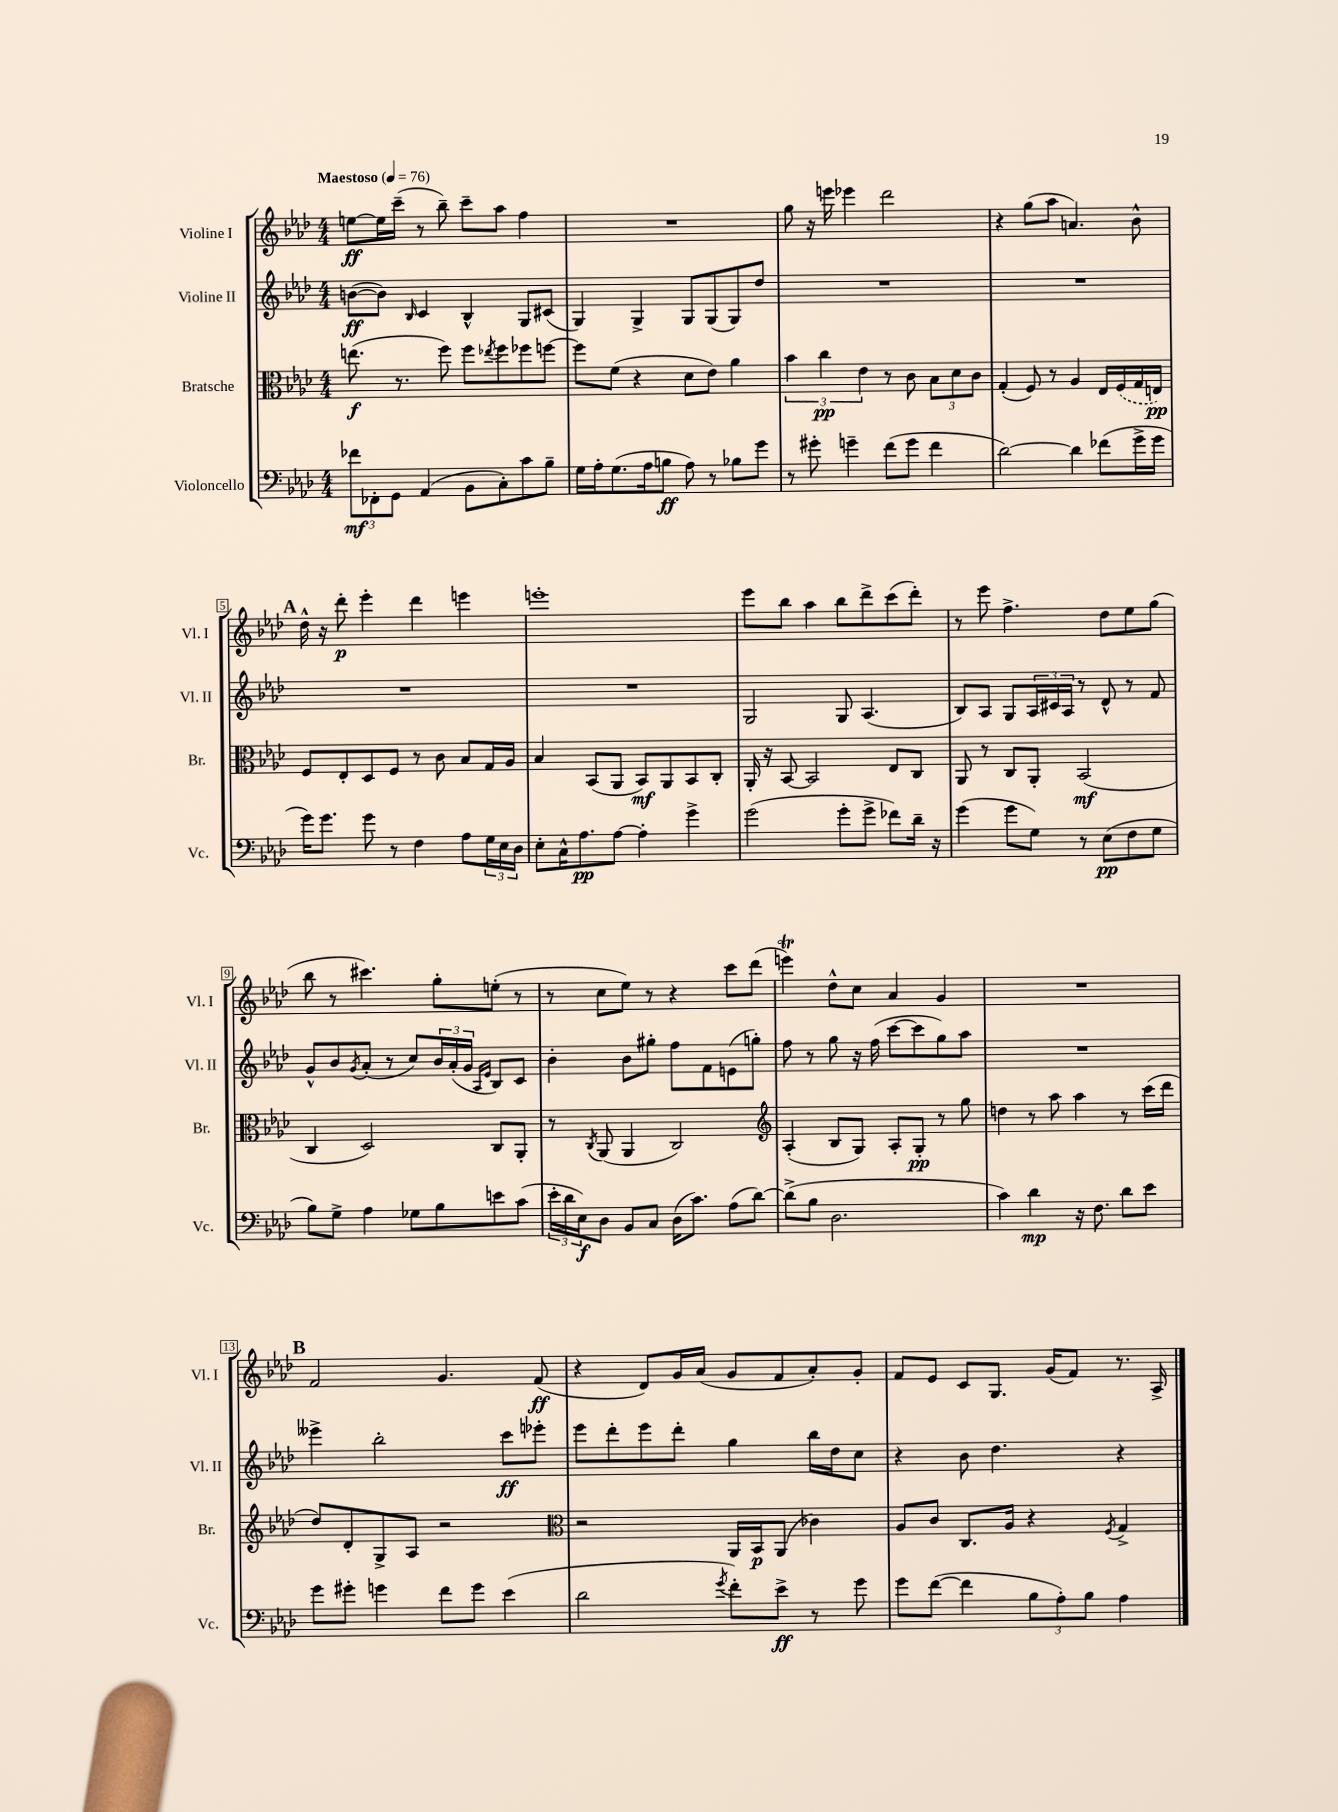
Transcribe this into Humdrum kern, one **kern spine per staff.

**kern	**dynam	**kern	**dynam	**kern	**dynam	**kern	**dynam
*part4	*part4	*part3	*part3	*part2	*part2	*part1	*part1
*staff4	*staff4	*staff3	*staff3	*staff2	*staff2	*staff1	*staff1
*I"Violoncello	*	*I"Bratsche	*	*I"Violine II	*	*I"Violine I	*
*I'Vc.	*	*I'Br.	*	*I'Vl. II	*	*I'Vl. I	*
*clefF4	*	*clefC3	*	*clefG2	*	*clefG2	*
*k[b-e-a-d-]	*	*k[b-e-a-d-]	*	*k[b-e-a-d-]	*	*k[b-e-a-d-]	*
*M4/4	*	*M4/4	*	*M4/4	*	*M4/4	*
*MM76	*	*MM76	*	*MM76	*	*MM76	*
=1	=1	=1	=1	=1	=1	=1	=1
!	!	!	!	!	!	!LO:TX:a:B:t=Maestoso	!
12f-X\L	mf	(8.een\	f	([8bn\L	ff	[8een\L	ff
12FF-X'\	.	.	.	.	.	.	.
.	.	.	.	8b\J])	.	16ee\L]	.
12GG\J	.	.	.	.	.	.	.
.	.	8.r	.	.	.	(16ccc~\JJ	.
.	.	.	.	16qqB-/	.	.	.
(4AA-/	.	.	.	4c/	.	8r	.
.	.	8ff\)	.	.	.	8bb-~\)	.
8BB-\L	.	8ff\L	.	4B-^^/	.	8ccc~\L	.
.	.	8qee-X/	.	.	.	.	.
8C'\)	.	8ff\	.	.	.	8aa-\J	.
8c\	.	8ff-X\	.	8G/L	.	4ff\	.
8B-~\J	.	[8ffn\J	.	(8c#X/J	.	.	.
=2	=2	=2	=2	=2	=2	=2	=2
16G\LL	.	8ff\L]	.	4G/)	.	1r	.
16A-'\J	.	.	.	.	.	.	.
(8.G\	.	(8f\J	.	.	.	.	.
.	.	4r	.	4G^/	.	.	.
16A-\k	.	.	.	.	.	.	.
8Bn\J	ff	.	.	.	.	.	.
8A-\)	.	8d-\L	.	8G/L	.	.	.
8r	.	8e-\J)	.	(8G/	.	.	.
8B-X\L	.	4a-\	.	8G/)	.	.	.
8g\J	.	.	.	8dd-/J	.	.	.
=3	=3	=3	=3	=3	=3	=3	=3
8r	.	6b-\	.	1r	.	8gg\	.
8g#X'\	.	.	.	.	.	16r	.
.	.	6cc\	pp	.	.	.	.
.	.	.	.	.	.	16eeen\	.
4gn~\	.	.	.	.	.	4eee-X\	.
.	.	6e-\	.	.	.	.	.
(8f\L	.	8r	.	.	.	2ddd-\	.
8g\J	.	8c\	.	.	.	.	.
4f\	.	12B-\L	.	.	.	.	.
.	.	12d-\	.	.	.	.	.
.	.	12c\J	.	.	.	.	.
=4	=4	=4	=4	=4	=4	=4	=4
[2d-\)	.	(4G'/	.	1r	.	4r	.
.	.	8F/)	.	.	.	(8gg\L	.
.	.	8r	.	.	.	8aa-\J	.
4d-\]	.	4A-/	.	.	.	4.an/)	.
(8f-X\L	.	16E-/LL	.	.	.	.	.
.	.	(16F/	.	.	.	.	.
16g^\L	.	16G/	.	.	.	8b-^^\	.
16g\JJ	.	16En/JJ)	pp	.	.	.	.
!!LO:LB:g=z
!!LO:REH:place=s1:t=A
=5	=5	=5	=5	=5	=5	=5	=5
16g\KL)	.	8F/L	.	1r	.	16dd-^^\	.
8.g\J	.	.	.	.	.	16r	.
.	.	8E-'/	.	.	.	8ddd-'\	p
8g\	.	8D-/	.	.	.	4eee-'\	.
8r	.	8F/J	.	.	.	.	.
4F\	.	8r	.	.	.	4ddd-\	.
.	.	8c\	.	.	.	.	.
8A-\L	.	8B-/L	.	.	.	4eeen\	.
24G\L	.	16G/L	.	.	.	.	.
24E-\	.	.	.	.	.	.	.
.	.	16A-/JJ	.	.	.	.	.
24D-\JJ	.	.	.	.	.	.	.
=6	=6	=6	=6	=6	=6	=6	=6
8E-'\L	.	4B-/	.	1r	.	1eeen'	.
16C^^\K	.	.	.	.	.	.	.
8.A-\	pp	.	.	.	.	.	.
.	.	(8BB-/L	.	.	.	.	.
[8A-\J	.	8AA-/J	.	.	.	.	.
4A-'\]	.	8BB-/L)	mf	.	.	.	.
.	.	8AA-/	.	.	.	.	.
4g^\	.	8BB-/	.	.	.	.	.
.	.	8C'/J	.	.	.	.	.
=7	=7	=7	=7	=7	=7	=7	=7
(2g\	.	16AA-'/	.	2G/	.	8eee-\L	.
.	.	16r	.	.	.	.	.
.	.	[8BB-/	.	.	.	8bb-\J	.
.	.	2BB-/]	.	.	.	4aa-\	.
8g'\L	.	.	.	8G/	.	8bb-\L	.
8g^\J	.	.	.	(4.A-/	.	8ddd-^\	.
8f-X\L)	.	8E-/L	.	.	.	(8ccc\	.
16d-~\Jk	.	8C/J	.	.	.	8ddd-'\J)	.
16r	.	.	.	.	.	.	.
=8	=8	=8	=8	=8	=8	=8	=8
(4g\	.	8AA-/	.	8B-/L)	.	8r	.
.	.	8r	.	8A-/J	.	8eee-\	.
8g\L	.	8C/L	.	8G/L	.	4.ff^\	.
8G\J)	.	8AA-'/J	.	24A-/L	.	.	.
.	.	.	.	24c#X/	.	.	.
.	.	.	.	24A-/JJ	.	.	.
8r	.	(2BB-/	mf	8r	.	.	.
(8E-\L	pp	.	.	8d-^^/	.	8dd-\L	.
8F\	.	.	.	8r	.	8ee-\	.
8G\J	.	.	.	8f/	.	(8gg\J	.
!!LO:LB:g=z
=9	=9	=9	=9	=9	=9	=9	=9
8B-\L)	.	4C/	.	8g^^/L	.	8bb-\	.
8G^\J	.	.	.	8b-/	.	8r	.
.	.	.	.	8qg/	.	.	.
4A-\	.	2D-/)	.	(8a-'/J	.	4.ccc#X\)	.
.	.	.	.	8r	.	.	.
8G-X\L	.	.	.	8cc/L)	.	.	.
8B-\	.	.	.	24b-/L	.	8gg'\L	.
.	.	.	.	(24a-'/	.	.	.
.	.	.	.	24g/JJ	.	.	.
.	.	.	.	16qqA-/LL	.	.	.
.	.	.	.	16qqe-/JJ	.	.	.
8en\	.	8C/L	.	8B-/L)	.	(8een'\J	.
(8c\J	.	8AA-'/J	.	8c/J	.	8r	.
=10	=10	=10	=10	=10	=10	=10	=10
24e-'\LL	.	8r	.	4b-'\	.	8r	.
24d-\	.	.	.	.	.	.	.
24E-\J)	f	.	.	.	.	.	.
.	.	8qC/	.	.	.	.	.
8D-\J	.	(8AA-/	.	.	.	8cc\L	.
8BB-/L	.	4AA-/	.	8b-\L	.	8ee-\J)	.
8C/J	.	.	.	8gg#X'\J	.	8r	.
(16D-\KL	.	2C/)	.	8ff\L	.	4r	.
8.c\J)	.	.	.	.	.	.	.
.	.	.	.	8f\	.	.	.
(8A-\L	.	.	.	(8en\	.	8ccc\L	.
[8d-\J)	.	.	.	8ggn'\J)	.	(8ddd-\J	.
=11	=11	=11	=11	=11	=11	=11	=11
*	*	*clefG2	*	*	*	*	*
(8d-^\L]	.	(4A-'/	.	8ff\	.	4eeent\)	.
8B-\J	.	.	.	8r	.	.	.
2.D-\	.	8B-/L	.	8gg\	.	8dd-^^\L	.
.	.	8G/J)	.	16r	.	8cc\J	.
.	.	.	.	(16ff\	.	.	.
.	.	8A-'/L	.	[8ccc\L	.	4a-/	.
.	.	8G'/J	pp	8ccc\]	.	.	.
.	.	8r	.	8gg\)	.	4g/	.
.	.	8gg\	.	8aa-\J	.	.	.
=12	=12	=12	=12	=12	=12	=12	=12
4c\)	.	4ddn\	.	1r	.	1r	.
4d-\	mp	8r	.	.	.	.	.
.	.	8aa-\	.	.	.	.	.
16r	.	4aa-\	.	.	.	.	.
8.F\	.	.	.	.	.	.	.
8d-\L	.	8r	.	.	.	.	.
8e-\J	.	(16ccc\LL	.	.	.	.	.
.	.	16ddd-\JJ	.	.	.	.	.
!!LO:LB:g=z
!!LO:REH:place=s1:t=B
=13	=13	=13	=13	=13	=13	=13	=13
8g\L	.	8dd-/L)	.	4eee--X^\	.	2f/	.
8g#X'\J	.	8d-'/	.	.	.	.	.
4gn\	.	8G^/	.	2bb-'\	.	.	.
.	.	8A-/J	.	.	.	.	.
8f\L	.	2r	.	.	.	4.g/	.
8g\J	.	.	.	.	.	.	.
(4e-\	.	.	.	8ccc\L	ff	.	.
.	.	.	.	8eee-X'\J	.	(8f/	ff
=14	=14	=14	=14	=14	=14	=14	=14
*	*	*clefC3	*	*	*	*	*
2d-\	.	2r	.	8eee-\L	.	4r	.
.	.	.	.	8ddd-'\	.	.	.
.	.	.	.	8eee-\	.	8d-/L)	.
.	.	.	.	8ddd-'\J	.	16g/L	.
.	.	.	.	.	.	(16a-/JJ	.
8qg/	.	.	.	.	.	.	.
8f'\L)	.	16AA-/LL	.	4gg\	.	8g/L	.
.	.	16BB-/J	p	.	.	.	.
8e-^\J	ff	(8AA-/J	.	.	.	8f/	.
8r	.	4c-X\)	.	16bb-\LL	.	8a-'/)	.
.	.	.	.	16dd-\J	.	.	.
8g\	.	.	.	8cc\J	.	8g'/J	.
=15	=15	=15	=15	=15	=15	=15	=15
8g\L	.	8A-/L	.	4r	.	8f/L	.
([8f\J	.	8c/J	.	.	.	8e-/J	.
4f\]	.	8.C/L	.	8b-\	.	8c/L	.
.	.	.	.	4.dd-\	.	8.G/J	.
.	.	16A-/Jk	.	.	.	.	.
12B-\L	.	4r	.	.	.	.	.
.	.	.	.	.	.	(16g/KL	.
12A-'\)	.	.	.	.	.	.	.
.	.	.	.	.	.	8f/J)	.
12B-\J	.	.	.	.	.	.	.
.	.	8qF/	.	.	.	.	.
4A-\	.	4G^/	.	4r	.	8.r	.
.	.	.	.	.	.	16A-^/	.
==	==	==	==	==	==	==	==
*-	*-	*-	*-	*-	*-	*-	*-
